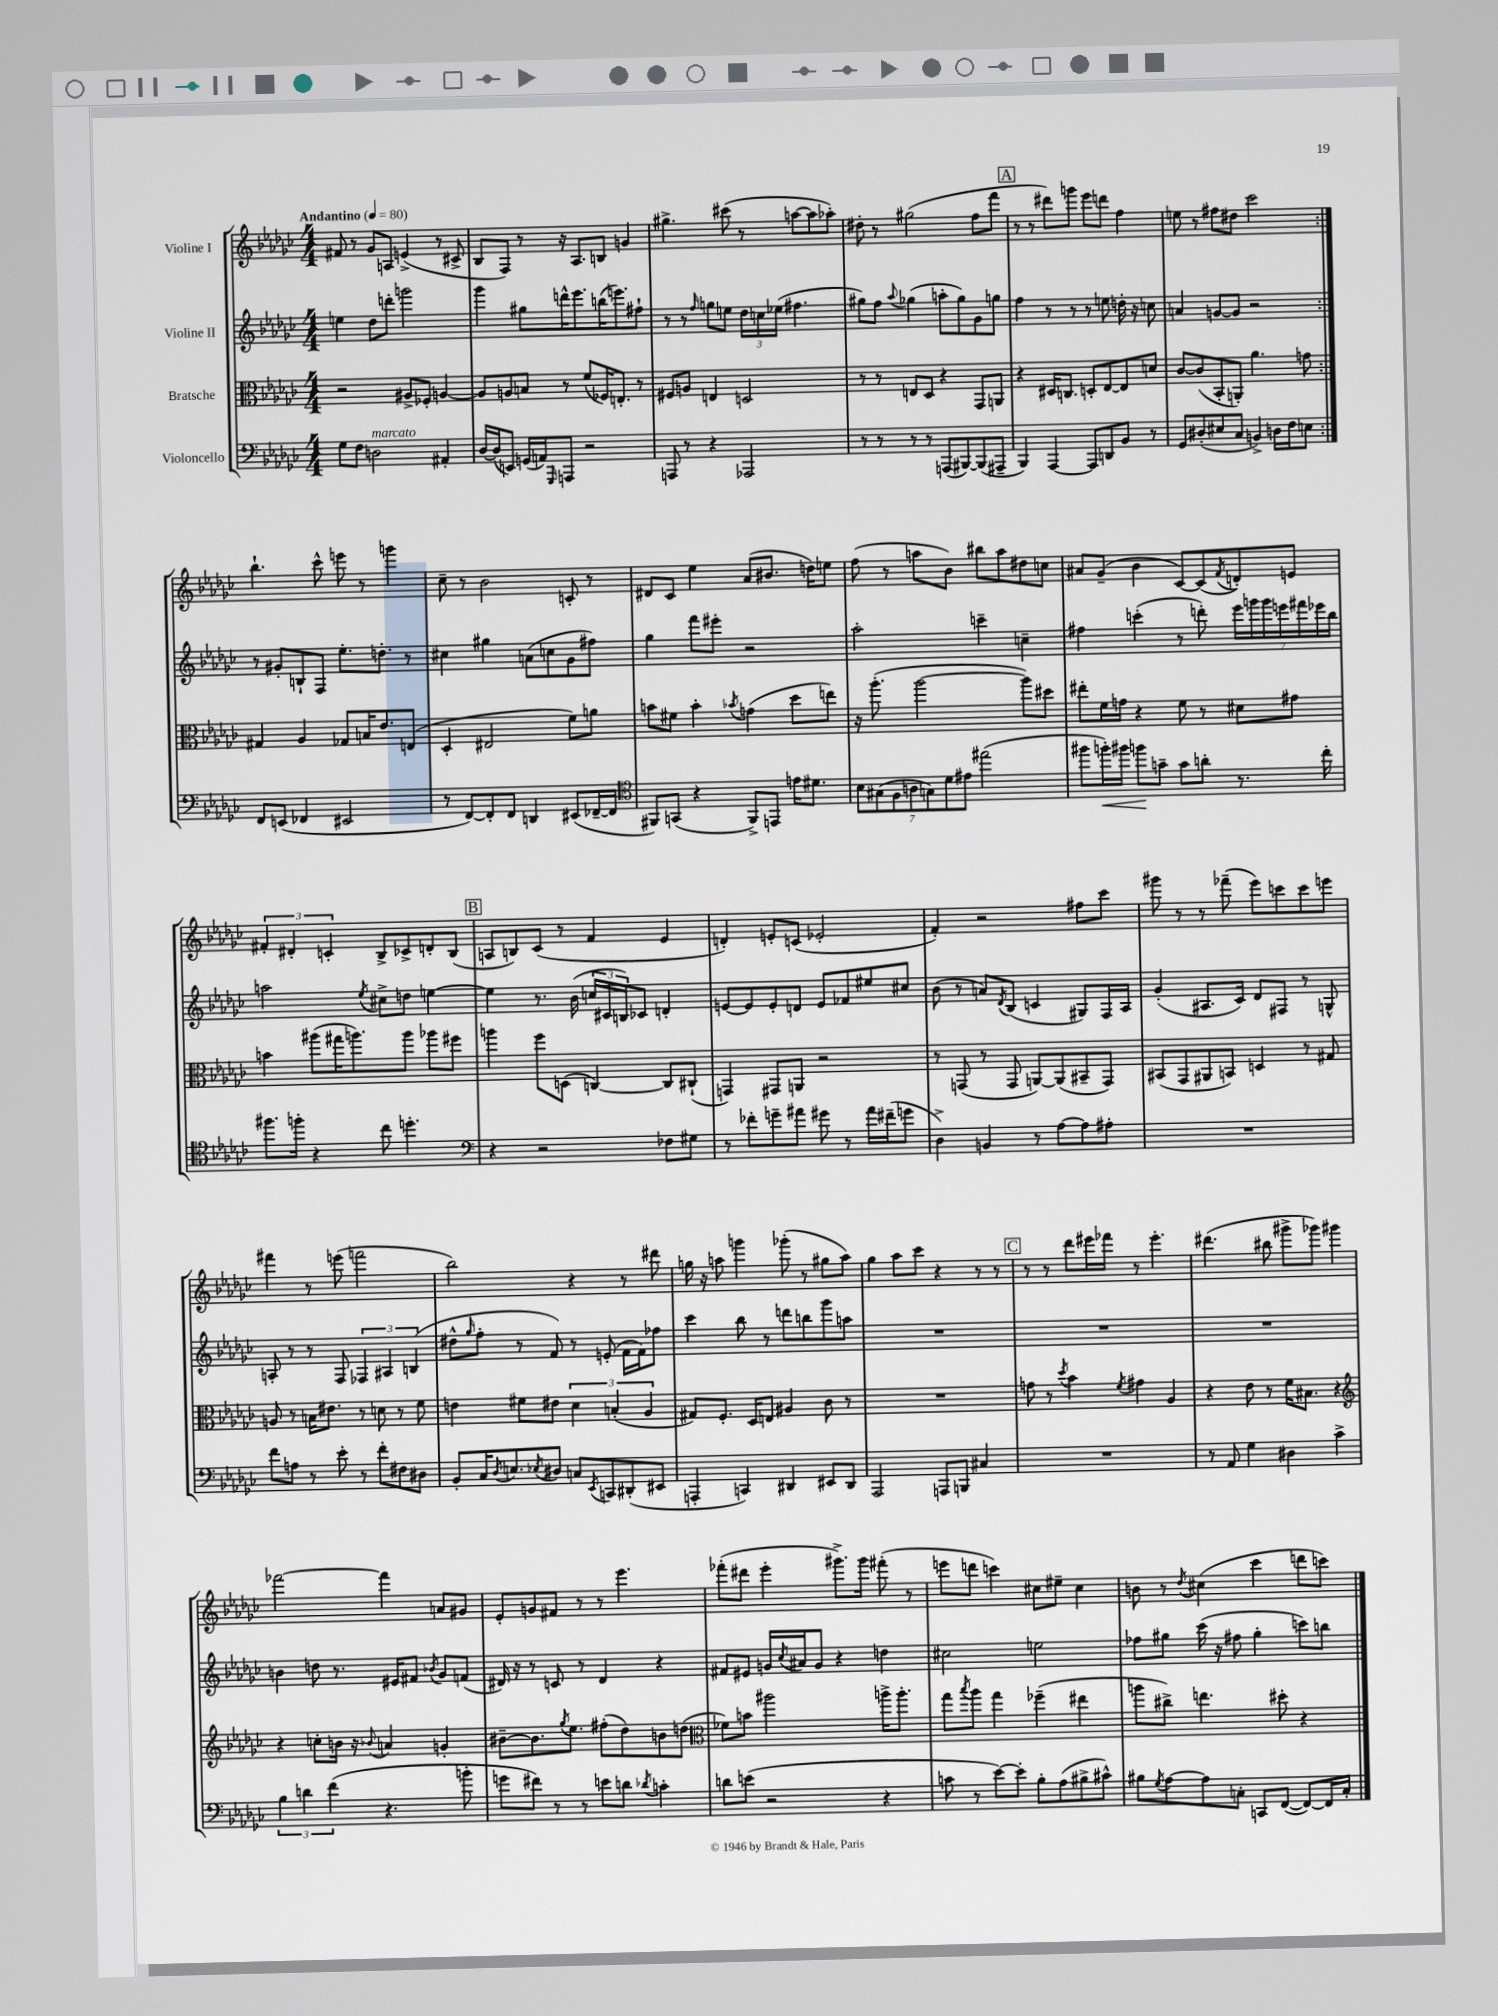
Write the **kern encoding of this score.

**kern	**dynam	**kern	**kern	**kern
*part4	*part4	*part3	*part2	*part1
*staff4	*staff4	*staff3	*staff2	*staff1
*I"Violoncello	*	*I"Bratsche	*I"Violine II	*I"Violine I
*clefF4	*	*clefC3	*clefG2	*clefG2
*k[b-e-a-d-g-c-]	*	*k[b-e-a-d-g-c-]	*k[b-e-a-d-g-c-]	*k[b-e-a-d-g-c-]
*M4/4	*	*M4/4	*M4/4	*M4/4
*MM80	*	*MM80	*MM80	*MM80
=1	=1	=1	=1	=1
!	!	!	!	!LO:TX:a:B:t=Andantino
8G-\L	.	2r	4een\	8f#X/
8F\J	.	.	.	8r
!LO:TX:a:i:t=marcato	!	!	!	!
2Dn\	.	.	8dd-\L	8g-/L
.	.	.	8dddn'\J	8An/J
.	.	8A#X^/L	2gggn\	(4en^/
.	.	8F-X'/J	.	.
4AA#X'/	.	[4An/	.	8r
.	.	.	.	8c#X^/
=2	=2	=2	=2	=2
[16D-/LL	.	8A/L]	4ggg-\	8B-/L
(16D-/J]	.	.	.	.
8EEn/J)	.	8An/	.	8F/J)
(16GGn/LL	.	8Bn/J	8gg#X\L	8r
16AAn/J)	.	.	.	.
16qqGGG-/	.	.	.	.
8AAAn/J	.	8r	16dddn^^\K	16r
.	.	.	8.eee-\	8.A-/L
2r	.	(8f/L	.	.
.	.	16F-X/K)	(16bbn\K	8Bn/J
.	.	8.En'/J	8.eeen\)	.
.	.	.	.	4gn/
.	.	8r	8ff#X`\J	.
=3	=3	=3	=3	=3
8AAAn/	.	8F#X/L	8r	4.gg#X^\
8r	.	8An/J	8r	.
.	.	.	16qqff/	.
4r	.	4En/	8ggn\L	.
.	.	.	8een\J	(8ccc#X\
2AAA-X/	.	2Dn/	24dd-\LL	8r
.	.	.	24ccn\	.
.	.	.	(24ee-X\JJ	.
.	.	.	4.ff#X\	[8aan\L
.	.	.	.	8aa\]
.	.	.	.	8aa-X'\J)
=4	=4	=4	=4	=4
8r	.	8r	8gg#X\L)	8dd#X'\
8r	.	8r	8ff\J	8r
.	.	.	8qqaa-/	.
8r	.	8En/L	(4gg-X\	(2gg#X\
8r	.	8D-/J	.	.
(8AAAn/L	.	4r	8aan'\L	.
[8BBB#X/)	.	.	8gg-\)	.
(8BBB#/]	.	8GG-/L	8g-\	8ff\L
8AAA#X~/J	.	8AAn/J	8ggn\J	8fff\J
!!LO:REH:place=s1:t=A
=5	=5	=5	=5	=5
4BBB-/)	.	4r	4ff\	8r
.	.	.	.	8r
[4AAA-/	.	16D#X/KL	8r	8ddd#X\L)
.	.	8.Cn/J	.	.
.	.	.	8r	8gggn\J
8AAA-/L]	.	8Dn'/L	8r	8eee-\L
8DDn/	.	[8E-/	8een\	8dddn\J
8BB-/J	.	8E-/]	16ddn'\	4ff\
.	.	.	16r	.
8r	.	8dn/J	8ccn\	.
=6	=6	=6	=6	=6
8GG-/L	.	[8c-/L	4an/	8een\
(8D#X'/	.	(8c-/]	.	8r
8E#X/	.	8BB-'/	[8gn/L	8ff#X\L
8C-/J	.	8AAn'/J)	8g/J]	8dd#X\J
4BBn^/)	.	4.a-\	2r	2ccc-\
16Dn\LL	.	.	.	.
16F\J	.	.	.	.
8En\J	.	8gn\	.	.
!!LO:LB:g=z
=7:|!	=7:|!	=7:|!	=7:|!	=7:|!
8FF/L	.	4G#X/	8r	4.bb-`\
(8EEn/J	.	.	8g#X'/L	.
4FF-X/	.	4A-/	8Bn`/	.
.	.	.	8F/J	8ccc-^^\
2EE#X/	.	8G-X/L	8.ee-'\L	8eeen\
.	.	16Bn/K	.	8r
.	.	8.e-/	8.ddn'\J	.
.	.	.	.	4gggn\
.	.	(8En/J	8r	.
=8	=8	=8	=8	=8
8r	.	4D-'/	4cc#X\	8cc-~\
[8FF/L)	.	.	.	8r
8FF'/]	.	2E#X/	4gg#X\	2b-\
8FF/J	.	.	.	.
4DDn/	.	.	(8an\L	.
.	.	.	8ccn\	.
(8EE#X/L	.	8f\L)	8g-\	8cn'/
[16FF-X~/L	.	8an\J	8ff#X\J)	8r
16FF-/JJ]	.	.	.	.
=9	=9	=9	=9	=9
*clefC4	*	*	*	*
8FF#X/L)	.	8bn\L	4gg-\	8d#X/L
(8GGn/J	.	8f#X\J	.	8c-/J
4r	.	4b'\	8fff\L	4ee-\
.	.	.	8eee#X'\J	.
.	.	8qb-X/	.	.
8FF#^/L)	.	(4gn\	2r	(8a-/L
8EEn/J	.	.	.	8.b#X/J
16en\KL	.	8dd-\L	.	.
8.d#X\J	.	.	.	16ddn\KL)
.	.	8een\J)	.	8een\J
=10	=10	=10	=10	=10
14B-\L	.	16r	2aa-'\	(8ff\
.	.	(8.aa-'\	.	.
(14G#X\	.	.	.	.
.	.	.	.	8r
14F\	.	.	.	.
14An\	.	.	.	.
.	.	[2aa-\	.	8aan\L
14Gn\)	.	.	.	.
14d-\	.	.	.	.
.	.	.	.	8b-\J)
14e#X\J	.	.	.	.
(2ee#X\	.	.	4cccn~\	8bb#X\L
.	.	.	.	8aa\
.	.	8aa-\L])	4ccn~\	8dd#X\
.	.	8dd#X\J	.	8ccn\J
=11	=11	=11	=11	=11
8ff#X\L	.	8ee#X'\L	4ff#X\	8a#X/L
!	!LO:HP:b	!	!	!
16ffn'\L)	<	16f\L	.	(8g-~/J
16ff#X\JJ	.	16gn\JJ	.	.
8ffn\L	.	4r	(4cccn'\	4b-\
8gn~\J	[	.	.	.
8g\L	.	8f\	8r	[8c-/L)
8an'\J	.	8r	8dddn'\)	(8c-/]
.	.	.	.	8qf/
8.r	.	8d#X\L	28eee-\LL	8dn'/)
.	.	.	28gggn\	.
.	.	.	28ggg\	.
.	.	.	28eeen\	.
.	.	8g#X\J	.	8en/J
.	.	.	28fff#X\	.
.	.	.	28eee-X\	.
16cc-'\	.	.	.	.
.	.	.	28bb-\JJ	.
!!LO:LB:g=z
=12	=12	=12	=12	=12
8.ff#X\L	.	4bn\	2aan\	6f#X'/
.	.	.	.	6d#X'/
16ffn'\Jk	.	.	.	.
4r	.	(8aa#X\L	.	.
.	.	.	.	6cn'/
.	.	16gg#X\K	.	.
.	.	8.aan\)	.	.
.	.	.	8qee-/	.
8cc-\	.	.	8cc#X^\L	8B-^/L
4.ddn'\	.	8aa\J	8ddn\J	8c-X^/
.	.	8aa-X\L	[4een\	8dn'/
.	.	8ff#X\J	.	(8B-/J
!!LO:REH:place=s1:t=B
=13	=13	=13	=13	=13
*clefF4	*	*	*	*
4r	.	4aan\	4ee\]	8An/L
.	.	.	.	8Bn/)
2r	.	8ff\L	8.r	(8c-/J
.	.	(8Dn\J	.	8r
.	.	.	(16b-\	.
.	.	[4Cn/)	24ccn/LL	4f/
.	.	.	24c#X/	.
.	.	.	24Bn/J)	.
.	.	.	8c-X/J	.
8F-X\L	.	8C/L]	4dn'/	4e-/
8G#X\J	.	(8C#X`/J	.	.
=14	=14	=14	=14	=14
8r	.	4GGn/)	[8en/L	4dn'/)
8f-X'\L	.	.	8e/]	.
8gn~\	.	8GG#X/L	8e'/	8en'/L
8a#X\J	.	8AAn/J	8dn/J	(8cn/J
8g#X\	.	2r	8e/L	2e-X'/
8r	.	.	8f-X/	.
16a#\LL	.	.	8ee#X/	.
(16f#X~\J	.	.	.	.
8gn\J	.	.	8cc#X/J	.
=15	=15	=15	=15	=15
4D-^\)	.	8r	(8b-\	4f'/)
.	.	(8GGn/	8r	.
4BBn/	.	8r	8an/L)	2r
.	.	.	8qd-/	.
.	.	8GG/	(8B-/J	.
8r	.	[8AAn/L)	4cn/	.
[8A-\L	.	(8AA/]	.	.
8A-\]	.	8BB#X~/	8G#X/L)	8ff#X\L
8A#X'\J	.	8GG/J)	16F/L	8ccc-\J
.	.	.	16A-/JJ	.
=16	=16	=16	=16	=16
1r	.	(8BB#X/L	(4g-'/	8ggg#X\
.	.	8GG-/	.	8r
.	.	8AA#X/	8.A#X/L	8r
.	.	8BBn/J)	.	(8fff-X~\
.	.	.	16c-/Jk)	.
.	.	4Dn/	8d-/L	8eee-\L)
.	.	.	8F#X/J	8cccn\
.	.	8r	8r	8ccc\
.	.	8G#X/	8Gn^^/	8eeen\J
!!LO:LB:g=z
=17	=17	=17	=17	=17
8f\L	.	8An/	8An'/	4fff#X\
8An\J	.	8r	8r	.
8r	.	16Bn\KL	8r	8r
.	.	8.e#X\J	.	.
8e-'\	.	.	8F/	(8eeen\
8r	.	8r	6F-X/	2fffn\
8f'\L	.	8dn\	.	.
.	.	.	6A#X/	.
8F#X\	.	8r	.	.
.	.	.	(6Bn/	.
8D#X\J	.	8f\	.	.
=18	=18	=18	=18	=18
8BB-'/L	.	4en\	8dd#X^^\L	2bb-\)
.	.	.	16qqgg-/	.
16C-/K	.	.	8ff'\J	.
8qD-/	.	.	.	.
8.En/	.	.	.	.
.	.	8f#X\L	8r	.
8qE-X/	.	.	.	.
8D#X/J	.	8e#X\J	8f/)	.
8Cn/L	.	6d-\	8r	4r
8qEE-/	.	.	.	.
8CCn/	.	.	(8en'/	.
.	.	(6Bn'/	.	.
(8DD#X'/	.	.	16f\LL	8r
.	.	.	16f\J)	.
.	.	6A-/	.	.
8EE#X/J	.	.	8ff-X\J	8ddd#X\
=19	=19	=19	=19	=19
4AAAn'/	.	8G#X/L)	4ccc-\	16ggn\
.	.	.	.	16r
.	.	8.F'/J	.	8aan\
4CCn/)	.	.	8bb-\	4gggn\
.	.	16D-/KL	.	.
.	.	8En/J	8r	.
4DD#X/	.	4A#X/	8dddn\L	(8ggg-X'\
.	.	.	8bbn\	8r
8EE#X/L	.	8c-\	8ggg-\	8gg#X\L
8DD#/J	.	8r	8aan\J	8aa\J)
=20	=20	=20	=20	=20
2AAA-/	.	1r	1r	4gg-\
.	.	.	.	8aa-\L
.	.	.	.	8ccc-\J
8AAAn/L	.	.	.	4r
8BBBn/J	.	.	.	.
4C#X/	.	.	.	8r
.	.	.	.	8r
!!LO:REH:place=s1:t=C
=21	=21	=21	=21	=21
1r	.	8gn\	1r	8r
.	.	8r	.	8r
.	.	8qdd-/	.	.
.	.	4b-\	.	8ddd-\L
.	.	.	.	16eee#X\L
.	.	.	.	16fff-X\JJ
.	.	8qf/	.	.
.	.	4g#X\	.	8r
.	.	.	.	4.eee#'\
.	.	4A-/	.	.
=22	=22	=22	=22	=22
8r	.	4r	1r	(4.ddd#X\
8AA-/	.	.	.	.
4G-\	.	8e-\	.	.
.	.	8r	.	8bb#X\
4D#X\	.	16f\KL	.	8ggg#X^\L
.	.	8.B#X\J	.	.
.	.	.	.	8ggg-X\J)
4c-^\	.	4r	.	4ggg#X\
!!LO:LB:g=z
=23	=23	=23	=23	=23
*	*	*clefG2	*	*
6B-\	.	4r	4bn\	[2fff-X\
6dn\	.	.	.	.
.	.	8ccn'\L	8ddn\	.
(6f\	.	.	.	.
.	.	16bn\Jk	8.r	.
.	.	16r	.	.
.	.	8qqb-X/	.	.
4.r	.	4an/	.	4fff-\]
.	.	.	16e#X/KL	.
.	.	.	8f#X/J	.
.	.	.	8qb-X/	.
.	.	4gn'/	8g-/L	8an/L
8bn'\	.	.	(8fn/J	8g#X/J
=24	=24	=24	=24	=24
8gn\L	.	[8b#X~\L	16d#X/)	8e-'/L
.	.	.	16r	.
8f#X\J)	.	8.b#\]	8r	8gn/
8r	.	.	8cn/	8f#X/J
.	.	8qgg-/	.	.
.	.	8.ee-\J	.	.
8r	.	.	8r	8r
8en\L	.	(8ff#X'\L	4d#/	8r
8dn\J	.	8dd-\)	.	4.eee-\
8qd-X/	.	.	.	.
4cn'\	.	8bn\	4r	.
.	.	(8ddn\J	.	.
=25	=25	=25	=25	=25
*	*	*clefC3	*	*
8dn\L	.	8f-X\L)	8f#X/L	(8fff-X'\L
(8en\J	.	8bn\J	8e#X/J	8ddd#X\J
2r	.	2aa#X\	16gn/LL	4eee-'\
.	.	.	8qcc-/	.
.	.	.	16a#X/J	.
.	.	.	8g/J	.
.	.	.	4r	8.ggg#X^\L)
.	.	.	.	16ggg#\Jk
4r	.	16aan^\KL	4ddn\	(8fff#X'\
.	.	8.aa'\J	.	.
.	.	.	.	8r
=26	=26	=26	=26	=26
8cn\	.	8gg-\L	2cc#X\	8eeen\L
.	.	8qbb-/	.	.
8r	.	8aa-\J	.	8dddn\J
[8e-\L)	.	4gg-\	.	4cccn\)
8e-'\J]	.	.	.	.
8B-'\L	.	(4ff-X~\	2een\	8cc#X\L
(8A-\	.	.	.	8ee#X~\J
8B#X^\	.	4ee#X\	.	4cc#\
8c#X^^\J)	.	.	.	.
=27	=27	=27	=27	=27
8B#X\L	.	8aan\L	8ff-X\L	8bn\
8qG-/	.	.	.	.
[8A-\	.	8cc#X^\J)	8gg#X\J	8r
.	.	.	.	8qdd-/
8A-\]	.	4.een\	(16ccc-\	(4cc#X\
.	.	.	16r	.
8Cn'\J	.	.	8ff#X\	.
8CCn/L	.	.	4gg#'\	4ccc-\
([8FF/J	.	8dd#X'\	.	.
8FF/L_)	.	4r	8cccn\L)	8dddn\L
16FF/L]	.	.	8bbn\J	8cccn\J)
16C'/JJ	.	.	.	.
==	==	==	==	==
*-	*-	*-	*-	*-
